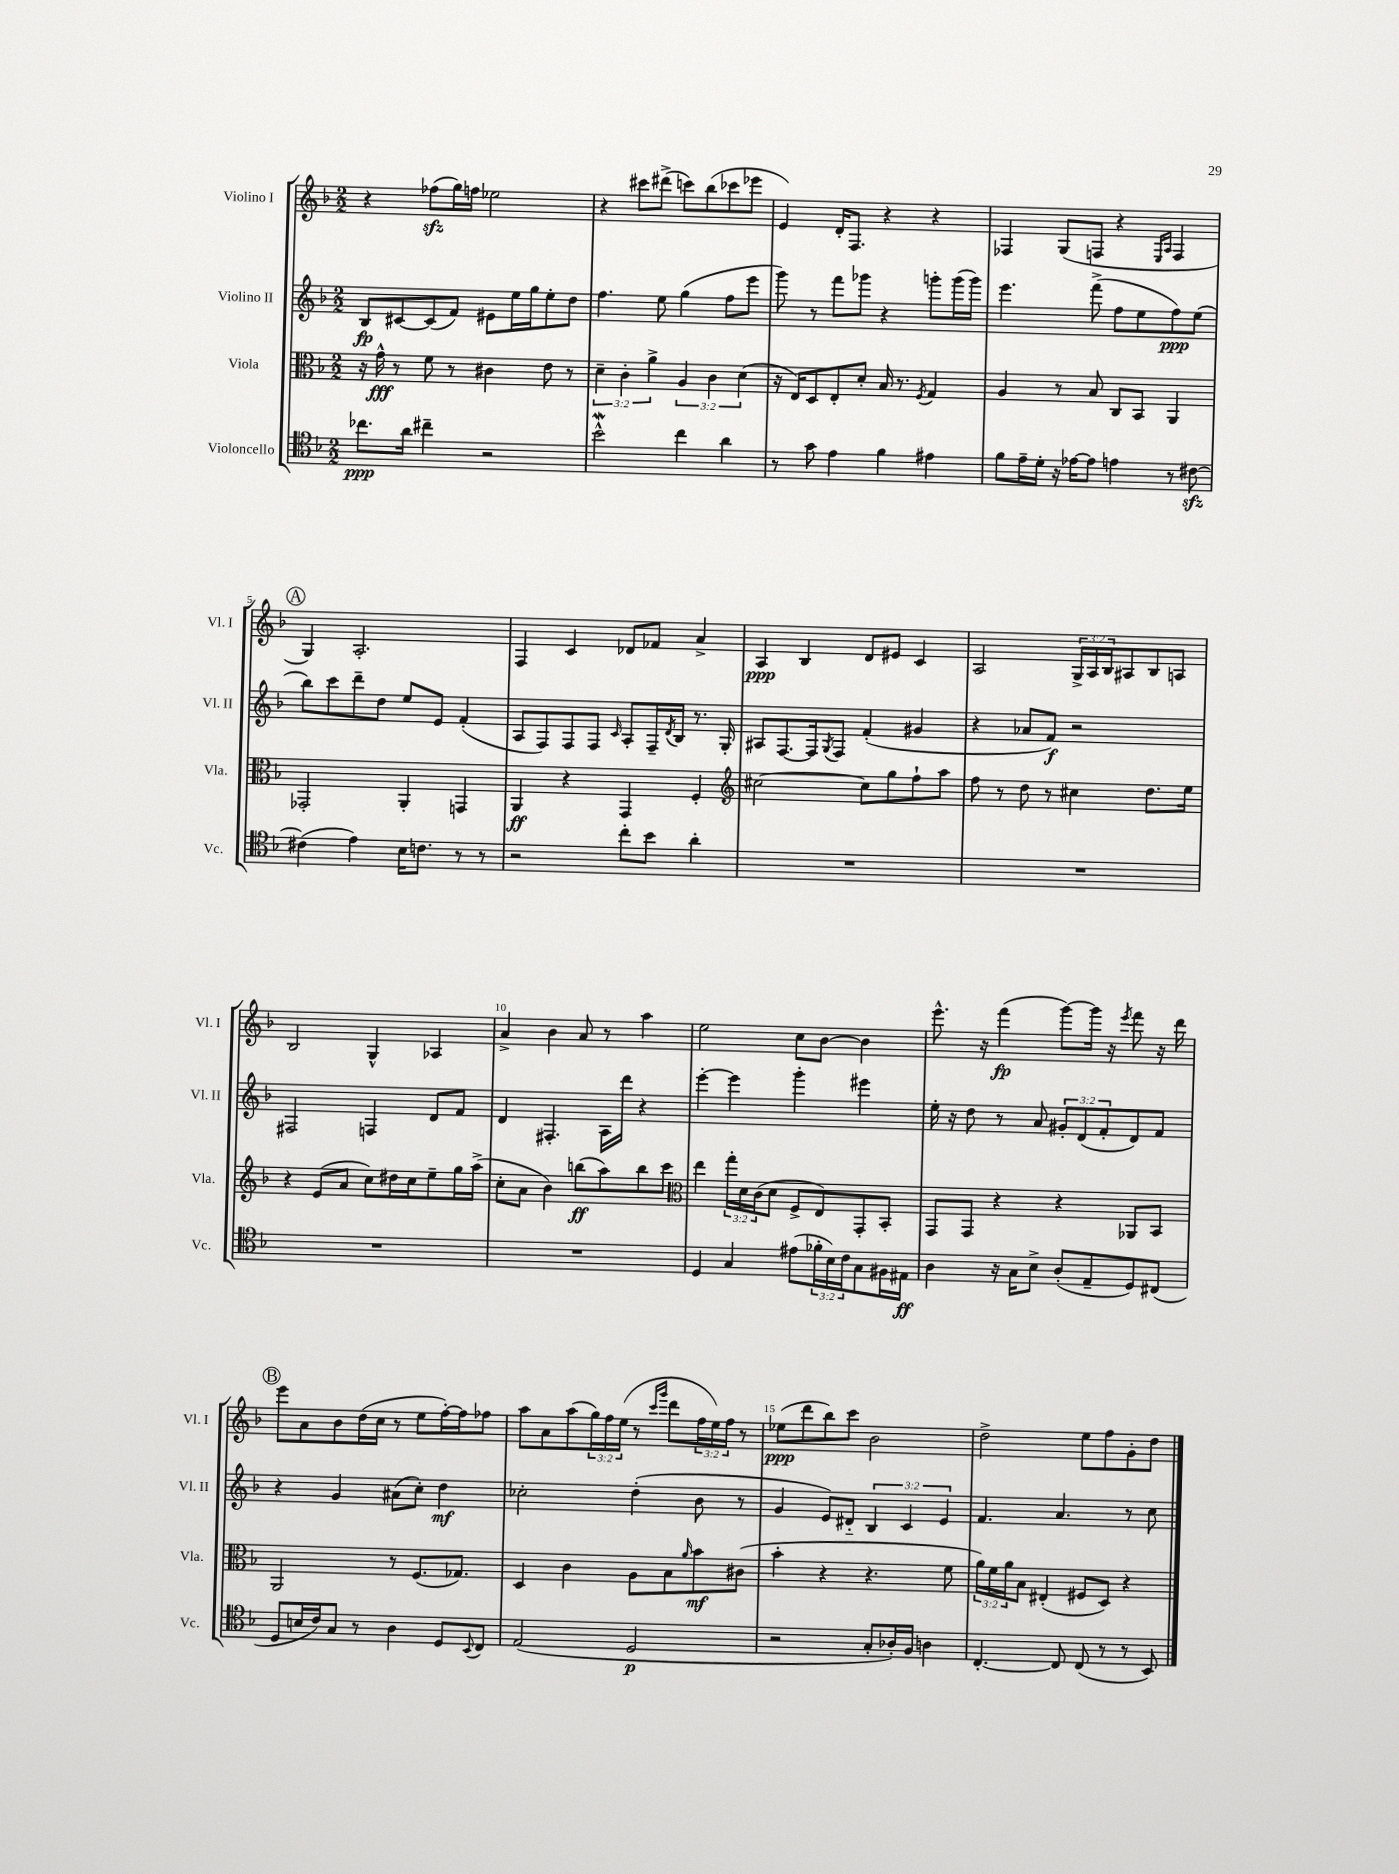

**kern	**dynam	**kern	**dynam	**kern	**dynam	**kern	**dynam
*part4	*part4	*part3	*part3	*part2	*part2	*part1	*part1
*staff4	*staff4	*staff3	*staff3	*staff2	*staff2	*staff1	*staff1
*I"Violoncello	*	*I"Viola	*	*I"Violino II	*	*I"Violino I	*
*I'Vc.	*	*I'Vla.	*	*I'Vl. II	*	*I'Vl. I	*
*clefC4	*	*clefC3	*	*clefG2	*	*clefG2	*
*k[b-]	*	*k[b-]	*	*k[b-]	*	*k[b-]	*
*M2/2	*	*M2/2	*	*M2/2	*	*M2/2	*
=1	=1	=1	=1	=1	=1	=1	=1
8.cc-X\L	ppp	16r	.	8B-/L	fp	4r	.
.	.	16g^^\	fff	.	.	.	.
.	.	8r	.	[8c#X/	.	.	.
16a\Jk	.	.	.	.	.	.	.
4cc#X~\	.	8f\	.	(8c#/]	.	(8ff-Xzz\L	.
.	.	8r	.	8f/J)	.	16gg\L)	.
.	.	.	.	.	.	16ffn\JJ	.
2r	.	4c#X\	.	8e#X\L	.	2ee-X\	.
.	.	.	.	16ee\L	.	.	.
.	.	.	.	16gg\J	.	.	.
.	.	8e\	.	8ee'\	.	.	.
.	.	8r	.	8dd\J	.	.	.
=2	=2	=2	=2	=2	=2	=2	=2
2b-w^^\	.	6d~\	.	4.ff\	.	4r	.
.	.	6c'\	.	.	.	.	.
.	.	.	.	.	.	8ccc#X\L	.
.	.	6a^\	.	.	.	.	.
.	.	.	.	8ee\	.	(8ddd#X^\J	.
4cc\	.	6A/	.	(4gg\	.	8cccn\L)	.
.	.	.	.	.	.	(8bb-\	.
.	.	6c\	.	.	.	.	.
4a\	.	.	.	8ff\L	.	8ccc-X\	.
.	.	(6d\	.	.	.	.	.
.	.	.	.	8eee\J	.	8eee-X\J	.
=3	=3	=3	=3	=3	=3	=3	=3
8r	.	16r	.	8ggg\)	.	4e/)	.
.	.	16E/KL)	.	.	.	.	.
8g\	.	8D/	.	8r	.	.	.
4e\	.	8E'/	.	8fff\L	.	16d'/KL	.
.	.	.	.	.	.	8.F/J	.
.	.	8d'/J	.	8ggg-X\J	.	.	.
4f\	.	16B-/	.	4r	.	4r	.
.	.	8.r	.	.	.	.	.
.	.	8qF/	.	.	.	.	.
4e#X\	.	4G/	.	8gggn'\L	.	4r	.
.	.	.	.	(16ggg\L	.	.	.
.	.	.	.	16ggg\JJ)	.	.	.
=4	=4	=4	=4	=4	=4	=4	=4
8f\L	.	4A/	.	4.eee\	.	4F-X/	.
16e~\L	.	.	.	.	.	.	.
16d'\JJ	.	.	.	.	.	.	.
16r	.	8r	.	.	.	(8G/L	.
[16e-X\KL	.	.	.	.	.	.	.
8e-\J]	.	8B-/	.	(8fff^\	.	8Fn/J	.
4en\	.	8C/L	.	8ff\L	.	4r	.
.	.	8BB-/J	.	8ee\	.	.	.
.	.	.	.	.	.	16qqE/LL	.
.	.	.	.	.	.	16qqA/JJ	.
8r	.	4AA/	.	8ff\)	ppp	4F/	.
[8c#Xzz\	.	.	.	(8ee\J	.	.	.
!!LO:LB:g=z
!!LO:REH:place=s1:t=A
=5	=5	=5	=5	=5	=5	=5	=5
(4c#X\]	.	2GG-X'/	.	8bb-\L)	.	4G/)	.
.	.	.	.	8ccc\	.	.	.
4e\)	.	.	.	8ddd~\	.	2.A'/	.
.	.	.	.	8dd\J	.	.	.
16B-\KL	.	4AA'/	.	8ee/L	.	.	.
8.cn\J	.	.	.	.	.	.	.
.	.	.	.	8e/J	.	.	.
8r	.	4GGn/	.	(4f'/	.	.	.
8r	.	.	.	.	.	.	.
=6	=6	=6	=6	=6	=6	=6	=6
2r	.	4AA/	ff	8A/L	.	4F/	.
.	.	.	.	8F/)	.	.	.
.	.	4r	.	8F/	.	4c/	.
.	.	.	.	8F/J	.	.	.
.	.	.	.	16qqc/	.	.	.
8cc'\L	.	4GG/	.	8A'/L	.	8d-X/L	.
8b-\J	.	.	.	16F~/L	.	8f-X/J	.
.	.	.	.	8qd/	.	.	.
.	.	.	.	16B-/JJ	.	.	.
4a'\	.	4F'/	.	8.r	.	4a^/	.
.	.	.	.	16G'/	.	.	.
=7	=7	=7	=7	=7	=7	=7	=7
*	*	*clefG2	*	*	*	*	*
1r	.	[2cc#X\	.	8A#X/L	.	4A/	ppp
.	.	.	.	[8.F/	.	.	.
.	.	.	.	.	.	4B-/	.
.	.	.	.	16F/k]	.	.	.
.	.	.	.	8qG/	.	.	.
.	.	.	.	8F/J	.	.	.
.	.	8cc#\L]	.	(4f'/	.	8d/L	.
.	.	8gg\	.	.	.	8e#X/J	.
.	.	8ff`\	.	4g#X/	.	4c/	.
.	.	8aa\J	.	.	.	.	.
=8	=8	=8	=8	=8	=8	=8	=8
1r	.	8ff\	.	4r	.	2A/	.
.	.	8r	.	.	.	.	.
.	.	8dd\	.	8a-X/L	.	.	.
.	.	8r	.	8f/J)	f	.	.
.	.	4cc#X\	.	2r	.	24G^/LL	.
.	.	.	.	.	.	24A/	.
.	.	.	.	.	.	24B-/J	.
.	.	.	.	.	.	8A#X/	.
.	.	8.dd\L	.	.	.	8B-/	.
.	.	.	.	.	.	8An/J	.
.	.	16ee\Jk	.	.	.	.	.
!!LO:LB:g=z
=9	=9	=9	=9	=9	=9	=9	=9
1r	.	4r	.	2F#X/	.	2B-/	.
.	.	(8e/L	.	.	.	.	.
.	.	8a/J	.	.	.	.	.
.	.	8cc\L)	.	4Fn/	.	4G^^/	.
.	.	16dd#X\L	.	.	.	.	.
.	.	16cc\J	.	.	.	.	.
.	.	8ee~\	.	8d/L	.	4A-X/	.
.	.	16gg\L	.	8f/J	.	.	.
.	.	(16aa^\JJ	.	.	.	.	.
=10	=10	=10	=10	=10	=10	=10	=10
1r	.	8cc'\L	.	4d/	.	4a^/	.
.	.	8a\J	.	.	.	.	.
.	.	4b-\)	.	4.F#X'/	.	4b-\	.
.	.	(8bbn\L	ff	.	.	8a/	.
.	.	8aa\)	.	16A\LL	.	8r	.
.	.	.	.	16ddd\JJ	.	.	.
.	.	8bb\	.	4r	.	4aa\	.
.	.	8ccc\J	.	.	.	.	.
=11	=11	=11	=11	=11	=11	=11	=11
*	*	*clefC3	*	*	*	*	*
4D/	.	4ee\	.	[4eee'\	.	2ee\	.
4G/	.	24gg'\LL	.	4eee\]	.	.	.
.	.	24d\	.	.	.	.	.
.	.	(24c\J	.	.	.	.	.
.	.	8d\J	.	.	.	.	.
(8e#X\L	.	8F^/L	.	4ggg'\	.	8cc\L	.
24f-X'\L	.	8E/)	.	.	.	[8b-\J	.
24B-\)	.	.	.	.	.	.	.
24c\J	.	.	.	.	.	.	.
8G\	.	8GG'/	.	4eee#X\	.	4b-\]	.
16F#X\L	.	8BB-'/J	.	.	.	.	.
16E#X\JJ	ff	.	.	.	.	.	.
=12	=12	=12	=12	=12	=12	=12	=12
4A\	.	8GG/L	.	16ee'\	.	8.eee^^\	.
.	.	.	.	16r	.	.	.
.	.	8GG/J	.	8dd\	.	.	.
.	.	.	.	.	.	16r	.
16r	.	4r	.	8r	.	(4fff\	fp
16G\KL	.	.	.	.	.	.	.
8B-^\J	.	.	.	8a/	.	.	.
(8A'/L	.	4r	.	12g#X'/L	.	[8ggg\L)	.
.	.	.	.	(12d/	.	.	.
8E~/	.	.	.	.	.	16ggg\Jk]	.
.	.	.	.	12f'/	.	.	.
.	.	.	.	.	.	16r	.
.	.	.	.	.	.	8qeee/	.
8D/)	.	8AA-X/L	.	8d/)	.	8fff\	.
(8C#X/J	.	8BB-/J	.	8f/J	.	16r	.
.	.	.	.	.	.	16ddd\	.
!!LO:LB:g=z
!!LO:REH:place=s1:t=B
=13	=13	=13	=13	=13	=13	=13	=13
8D/L	.	2AA/	.	4r	.	8eee\L	.
16Bn/L	.	.	.	.	.	8a\	.
16c/J)	.	.	.	.	.	.	.
8G/J	.	.	.	4g/	.	8b-\	.
8r	.	.	.	.	.	(16dd\L	.
.	.	.	.	.	.	16cc\JJ	.
4A\	.	8r	.	(8a#X\L	.	8r	.
.	.	(8.F/L	.	8cc'\J)	.	8ee\L	.
8D/L	.	.	.	4dd\	mf	[16ff'\L)	.
.	.	8.G-X/J)	.	.	.	16ff\J]	.
8qqBB-/	.	.	.	.	.	.	.
8C/J	.	.	.	.	.	8ff-X\J	.
=14	=14	=14	=14	=14	=14	=14	=14
(2E/	.	4D/	.	2cc-X'\	.	8aa\L	.
.	.	.	.	.	.	8a\	.
.	.	4c\	.	.	.	(8aa\	.
.	.	.	.	.	.	24gg\L)	.
.	.	.	.	.	.	24ff\	.
.	.	.	.	.	.	(24ee\JJ	.
2D/	p	8A\L	.	(4dd'\	.	8r	.
.	.	.	.	.	.	16qqccc/LL	.
.	.	.	.	.	.	16qqggg/JJ	.
.	.	8B-\	.	.	.	8ddd\L	.
.	.	16qqa/	.	.	.	.	.
.	.	8b-\	mf	8b-\	.	24ff\L	.
.	.	.	.	.	.	24ee\)	.
.	.	.	.	.	.	24ff\JJ	.
.	.	(8c#X\J	.	8r	.	8r	.
=15	=15	=15	=15	=15	=15	=15	=15
2r	.	4b-'\	.	4g/	.	(8ee-X\L	ppp
.	.	.	.	.	.	8ddd\	.
.	.	4r	.	8e/L)	.	8bb-\)	.
.	.	.	.	8d#X/J	.	8ccc\J	.
8G'/L	.	4.r	.	6B-/	.	2b-\	.
16A-X'/L)	.	.	.	.	.	.	.
.	.	.	.	6c/	.	.	.
16F/JJ	.	.	.	.	.	.	.
4An\	.	.	.	.	.	.	.
.	.	.	.	6e/	.	.	.
.	.	8f\	.	.	.	.	.
=16	=16	=16	=16	=16	=16	=16	=16
[4.C'/	.	24a\LL)	.	4.f/	.	2dd^\	.
.	.	24f\	.	.	.	.	.
.	.	24a\J	.	.	.	.	.
.	.	8B-\J	.	.	.	.	.
.	.	(4E#X'/	.	.	.	.	.
8C/]	.	.	.	4.a/	.	.	.
(8C/	.	8F#X/L	.	.	.	8ee\L	.
8r	.	8D/J)	.	.	.	8ff\	.
8r	.	4r	.	8r	.	8g'\	.
8BB-/)	.	.	.	8cc\	.	8dd\J	.
==	==	==	==	==	==	==	==
*-	*-	*-	*-	*-	*-	*-	*-
